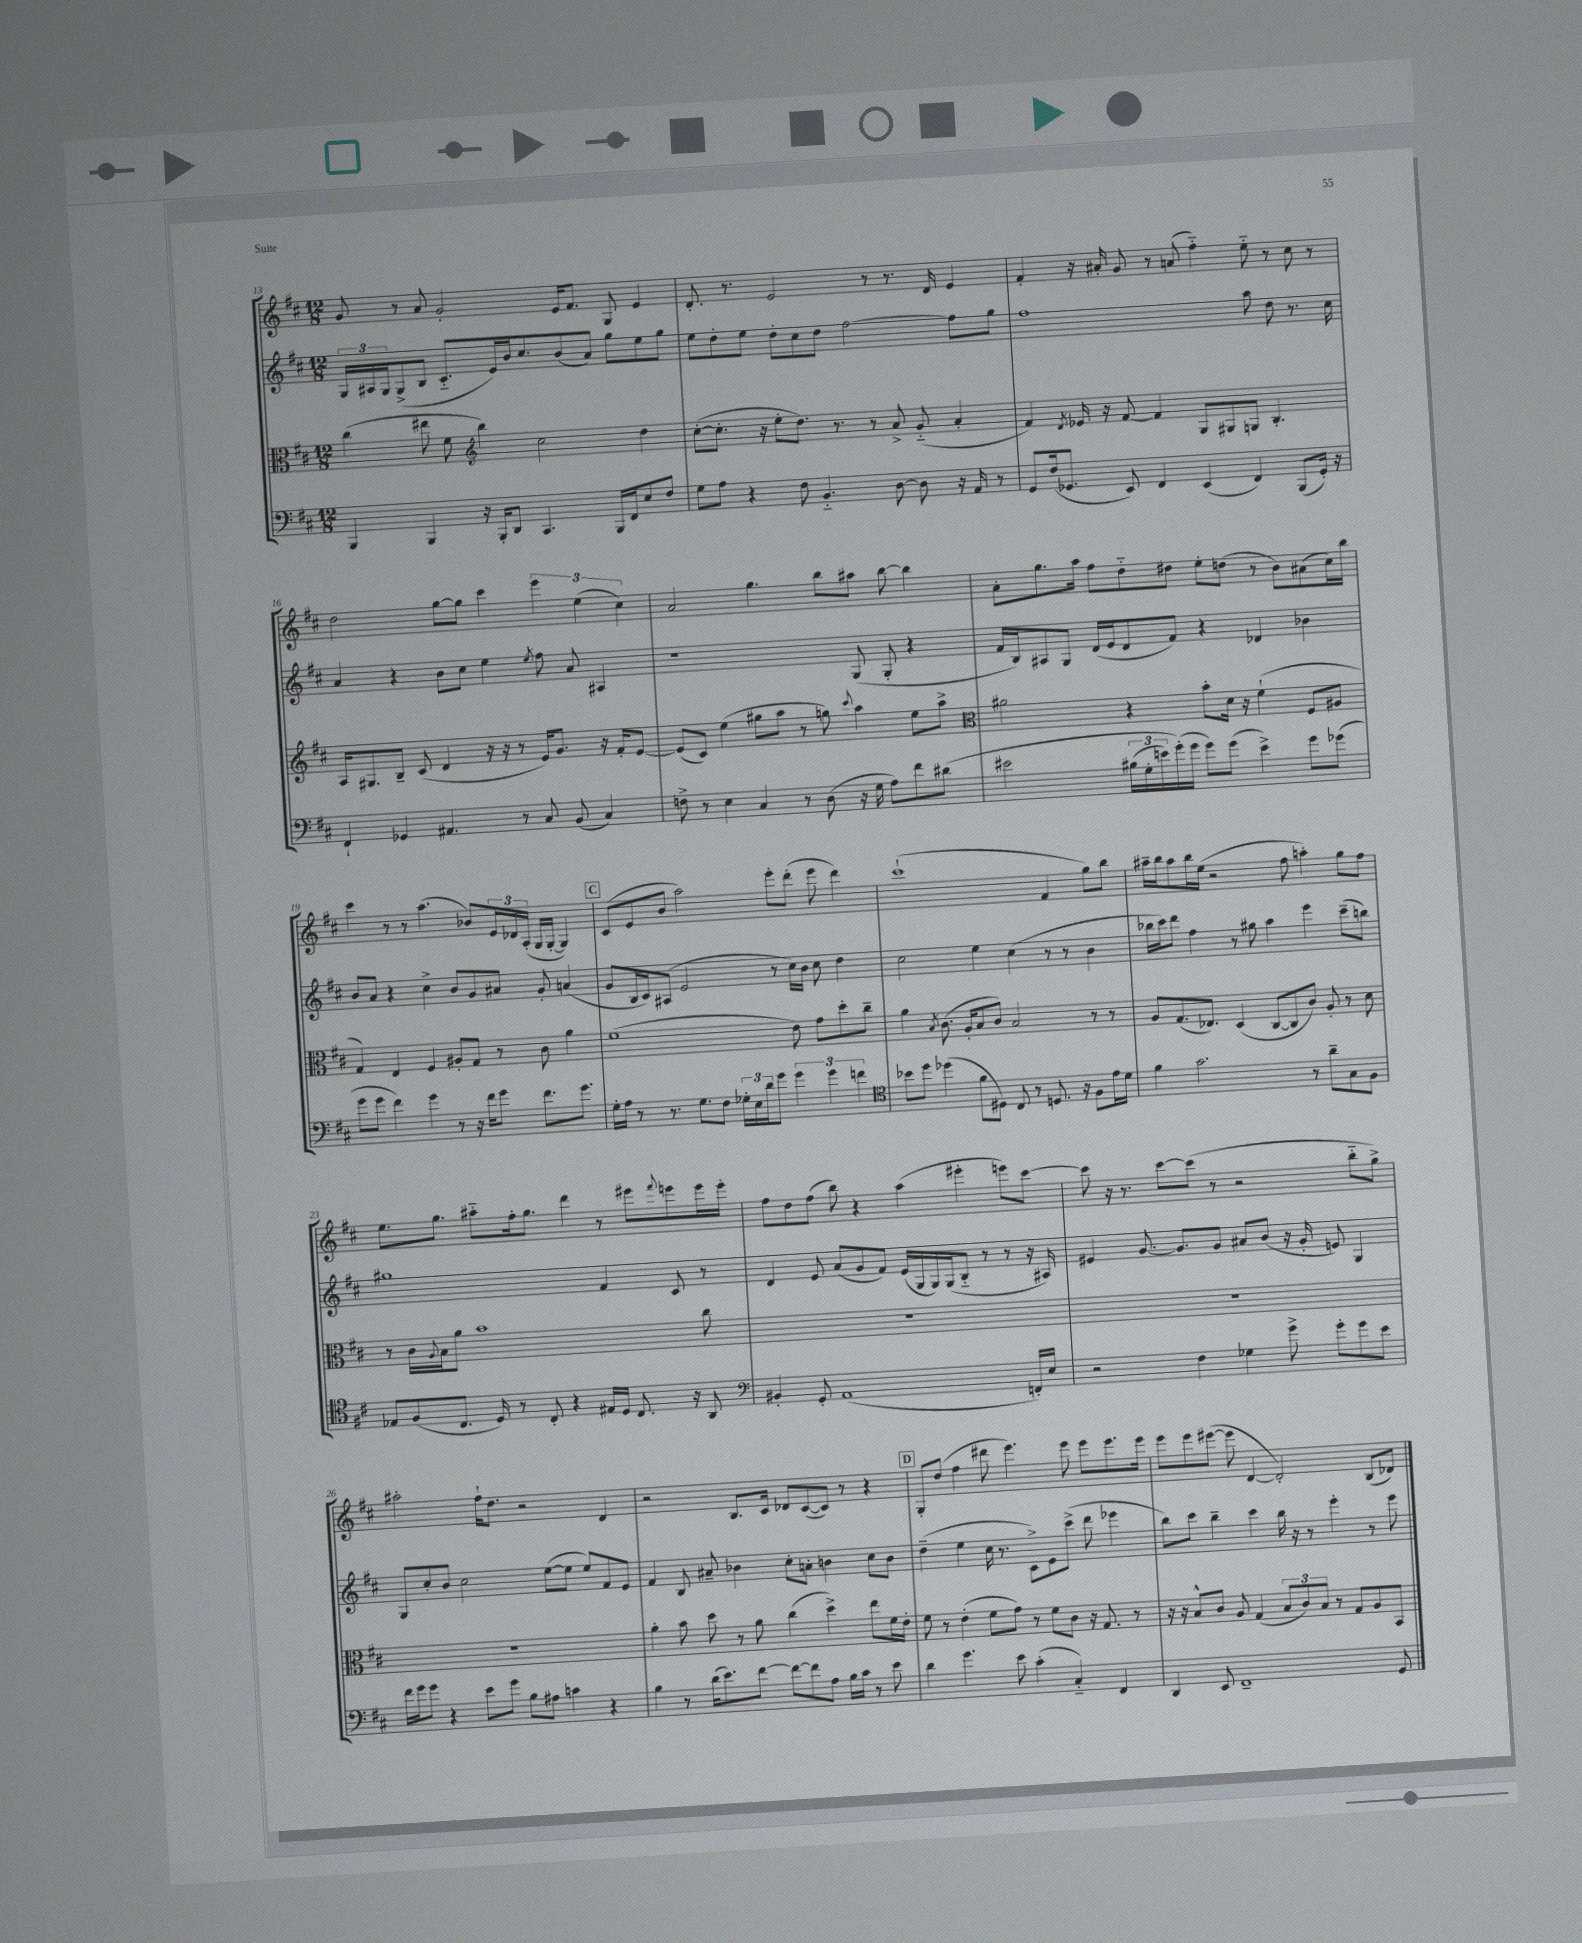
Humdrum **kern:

**kern	**kern	**kern	**kern
*part4	*part3	*part2	*part1
*staff4	*staff3	*staff2	*staff1
*clefF4	*clefC3	*clefG2	*clefG2
*k[f#c#]	*k[f#c#]	*k[f#c#]	*k[f#c#]
*M12/8	*M12/8	*M12/8	*M12/8
=13	=13	=13	=13
4BBB/	(4cc#\	24G/LL	8g/
.	.	24A#X/	.
.	.	24G/J	.
.	.	(8G^/	8r
4BBB/	8ee#X\	8B/J	8a/
.	8f#\	8.c#/L	2g'/
*	*clefG2	*	*
16r	4bb\)	.	.
16BBB'/KL	.	16e/L)	.
8DD/J	.	16b/J	.
.	.	8.cc#/	.
4.CC#/	2cc#\	.	.
.	.	(8b/	16e/KL
.	.	.	8.f#/J
.	.	8a/J)	.
16BBB/LL	.	8gg\L	8G/
16FF#/J	.	.	.
8E/	4dd\	8ee\	4e/
8F#/J	.	8gg\J	.
=14	=14	=14	=14
8G\L	([8cc#'\L	8ee\L	8.d'/
8A\J	8.cc#'\J]	8dd'\	.
.	.	.	8.r
4r	.	8ee\J	.
.	16r	.	.
.	8ee'\L	8dd'\L	2e/
8F#\	8.dd\J)	8cc#\	.
4.BB/	.	8dd\J	.
.	8.r	.	.
.	.	[2ff#\	.
.	8r	.	8r
[8D\	8a^/	.	8.r
8D\]	(8g/	.	.
.	.	.	16d/
16r	4a'/	8ff#\L]	4e/
16AA/	.	.	.
8r	.	8gg\J	.
=15	=15	=15	=15
8GG/L	4f#/)	1ff#	4f#'/
(16F#/k	.	.	.
8.GG-X/J	.	.	.
.	8qd/	.	.
.	16e-X/	.	16r
.	16r	.	16a#X'/
8EE/)	[8f#/	.	8g/
4FF#/	4f#/]	.	8r
.	.	.	(8an/
(4EE/	8G/L	.	4ff#\)
.	8G#X/	.	.
4FF#/)	8Gn/J	8aa\	8ee\
.	4.B'/	8dd\	8r
(8BBB/L	.	8.r	8cc#\
16GG-'/Jk)	.	.	8r
16r	.	16cc#\	.
!!LO:LB:g=z
=16	=16	=16	=16
4FF#`/	16A/KL	4a/	2dd\
.	8.G#X/	.	.
4GG-X/	8B~/J	4r	.
.	(8c#/	.	.
4.AA#X/	4d/	8b\L	[8gg\L
.	.	8cc#\J	8gg\J]
.	16r	4ee\	4ccc#\
.	16r	.	.
8r	8r	.	.
.	.	8qee/	.
8C#/	16e/KL)	8ff#\	6eee\
.	8.g/J	.	.
(8BB/	.	8a/	.
.	.	.	(6ee\
4C#/)	16r	4A#X/	.
.	16f#'/KL	.	.
.	.	.	6cc#\)
.	[8e/J	.	.
=17	=17	=17	=17
8Fn^\	(8e/L]	1r	2a/
8r	8c#/J)	.	.
4E\	(4ee\	.	.
4C#/	8gg#X\L	.	4.gg\
.	8aa\J	.	.
8r	8r	.	.
(8D\	8ggn\)	.	8bb\L
.	8qqccc#/	.	.
16r	4aa\	(8G/	8aa#X\J
16G\	.	.	.
8A\L)	.	8G'/	[8bb\
8f#\	8ee\L	4r	4bb\]
(8d#X\J	8aa^\J	.	.
=18	=18	=18	=18
*	*clefC3	*	*
2e#X\	2a#X\	16f#/LL	8a'\L
.	.	16B/J)	.
.	.	8A#X/	8.gg\
.	.	8G/J	.
.	.	.	16aa\Jk
.	.	(16d/LL	8ff#\L
.	.	16e/J	.
(24B#X\LL	4r	8d/	8dd\
24G'\	.	.	.
24en\)	.	.	.
(16g'\)	.	8f#/J)	8dd#X\J
16g\JJ	.	.	.
8g\L)	8b'\L	4r	8ee'\L
(8g\J	16d\Jk	.	(8ddn\J
.	16r	.	.
4e^\)	(4f#`\	4d-X/	8r
.	.	.	8b\L)
8g\L	8F#/L	4b-X\	(8a#X\
(8g-X\J	8A#X/J	.	16cc#\L)
.	.	.	16bb\JJ
!!LO:LB:g=z
=19	=19	=19	=19
8g\L	4G/)	8b/L	4ccc#\
8g\J	.	8a/J	.
4f#\)	4E/	4r	8r
.	.	.	8r
4g\	4F#/	4cc#^\	(4.aa\
8r	8A#X'/L	8b/L	.
16r	8G/J	8g/	8b-X/L)
16f#\KL	.	.	.
8g\J	8r	8a#X/J	24e/L
.	.	.	24d-X/
.	.	.	(24A'/JJ
8.f#\L	8c#\	8g'/	16G/LL
.	.	.	[16G'/JJ
.	4a\	(4an/	4G/])
8.g\J	.	.	.
!!LO:REH:place=s1:t=C
=20	=20	=20	=20
16G'\LL	(1f#	8g/L	(8c#/L
16A\JJ	.	.	.
8r	.	16B/L	8e/
.	.	16c#/J)	.
8.r	.	(8A#X/J	8b/J
.	.	2e/	2aa\)
8.G\L	.	.	.
8F#\J	.	.	.
24G-X'\LL	.	.	.
24E\	.	.	.
24d\J	.	.	.
8g\J	.	8r	8eee'\L
6g\	8e\)	16cc#\LL)	(8ddd'\J
.	.	16b\JJ	.
.	8g\L	8cc#\	8eee\
6g\	.	.	.
.	8dd'\	4dd\	4ddd\)
6fn\	.	.	.
.	8cc#~\J	.	.
=21	=21	=21	=21
*clefC4	*	*	*
8b-X\L	4a\	2cc#\	(1ccc#`
8dd\J	.	.	.
.	8qB/	.	.
(4dd-X\	(8.c#\	.	.
.	16A'/KL	.	.
8f#\L	8B/	4ee\	.
8D#X\J)	8c#/J)	.	.
8C#/	2B/	(4cc#\	.
8r	.	.	.
8.Dn/	.	8r	4f#/
.	.	8r	.
16r	.	.	.
8F#\L	8r	4b\	8gg\L)
16e\L	8r	.	8bb\J
16d\JJ	.	.	.
=22	=22	=22	=22
4f#\	8A/L	16bb-X\LL	16aa#X~\LL
.	.	16ccc#\J)	16bb\J
.	(8.G/	8ddd\J	8aa#\
2.g\	.	4ff#\	16bb\L
.	8.E-X/J)	.	(16ee\JJ
.	.	.	2r
.	(4D/	8r	.
.	.	8gg#X\	.
.	[8C#/L	4aa\	.
.	8C#/]	.	8ff#\
8r	8c#/J)	4eee\	4aan'\)
8a~\L	8A'/	.	.
8G\	8r	(8ccc#~\L	8gg\L
8F#\J	8d\	8bbn\J)	8ff#\J
!!LO:LB:g=z
=23	=23	=23	=23
8E-X/L	8r	1gg#X	8.ee\L
(8F#/	16c#\LL	.	.
.	8qqA/	.	.
.	16B\J	.	8.gg\J
8.C#/J	8a\J	.	.
.	1b	.	8aa#X\L
16D/)	.	.	.
8r	.	.	16ff#'\k
.	.	.	8.gg\J
8C#'/	.	.	.
4r	.	.	4ddd\
16E#X/LL	.	4f#/	8r
16D/JJ	.	.	.
8.C#/	.	.	8eee#X\L
.	.	.	8qqfff#/
.	.	8c#/	8eeen\
16r	.	.	.
8AA/	8cc#\	8r	16eee\L
.	.	.	16eee'\JJ
=24	=24	=24	=24
*clefF4	*	*	*
4BB#X'/	1.r	4d/	8ff#\L
.	.	.	8dd\
8GG'/	.	8e/	(8ff#\J
(1AA	.	(8a/L	8bb\)
.	.	8g/	4r
.	.	8f#/J)	.
.	.	(16e/LL	(4aa\
.	.	16G/	.
.	.	16G/)	.
.	.	(16G/J	.
.	.	8B/J	4eee#X'\
.	.	8r	.
.	.	8r	8eeen\L)
16FFn'/LL)	.	16r	[8ccc#\J
16E/JJ	.	16A#X/)	.
=25	=25	=25	=25
2r	1.r	4e#X/	8ccc#\]
.	.	.	16r
.	.	.	8.r
.	.	[8.g/	.
.	.	.	[8ccc#\L
.	.	8.g/L]	.
4F#\	.	.	(8ccc#\J]
.	.	8g/J	8r
4G-X\	.	8a#X/L	2r
.	.	(8b/J	.
8g^\	.	16r	.
.	.	16g'/	.
8g'\L	.	8en/)	.
8g\	.	4G/	8bb\L
8e\J	.	.	8gg^\J)
!!LO:LB:g=z
=26	=26	=26	=26
16f#\LL	1.r	8G/L	2aa#X'\
16g\J	.	.	.
8g\J	.	8cc#'/	.
4r	.	8b/J	.
.	.	2cc#\	.
8e\L	.	.	16ff#`\KL
.	.	.	8.dd\J
8g\J	.	.	.
8B\L	.	.	2r
8A#X\J	.	([8ee\L	.
4cn\	.	8ee\J]	.
.	.	8ee/L)	.
4r	.	8f#/	4d/
.	.	8e/J	.
=27	=27	=27	=27
4B\	4a'\	4f#/	2r
8r	8b\	8B/	.
(16d\KL	8dd\	8a#X~/	.
8.e\)	.	.	.
.	8r	4b-X\	8.B/L
[8f#\J	8a\	.	.
.	.	.	16c#/Jk
8f#\L_	(4cc#\	8cc#'\L	8d-X/L
8f#\]	.	8an'\J	([8c#/
8A\J	4dd^\)	4bn\	8c#/J])
16B\LL	.	.	8r
16c#\JJ	.	.	.
8r	8ee\L	8cc#\L	4r
8e\	16f#\L	8b\J	.
.	16e'\JJ	.	.
!!LO:REH:place=s1:t=D
=28	=28	=28	=28
4d\	8f#\	(4dd~\	8G'/L
.	8r	.	(8dd/J
4.g\	(4e'\	4ee\	4ff#\
.	8f#\L	16cc#\	8ddd#X\
.	.	8.r	.
8e\	8g\J)	.	4.eee\)
(4c#'\	8r	8c#^\L)	.
.	8f#\L	8e\	.
4C#/)	8c#\J	(8ccc#^\J	8eee\
.	16r	8ddd\	8eee\L
.	8.G/	.	.
4FF#/	.	4eee-X\	8.eee\
.	8r	.	.
.	.	.	16eee\Jk
=29	=29	=29	=29
4DD/	16r	8bb\L)	8eee\L
.	16r	.	.
.	8B^^/L	8ccc#\J	8eee\
8EE/	8c#/J	4bb~\	([8eee#X\J
1FF#~	8A/	.	8eee#\]
.	(4G/	4ccc#\	[4d/
.	12B/L	16bb\	2d'/])
.	.	16r	.
.	12c#/)	.	.
.	.	8r	.
.	12B/J	.	.
.	8r	4eee'\	.
.	8G/L	.	.
.	8A/	8r	(8B/L
8GG/	8BB/J	8eee\	8d-X/J)
==	==	==	==
*-	*-	*-	*-
